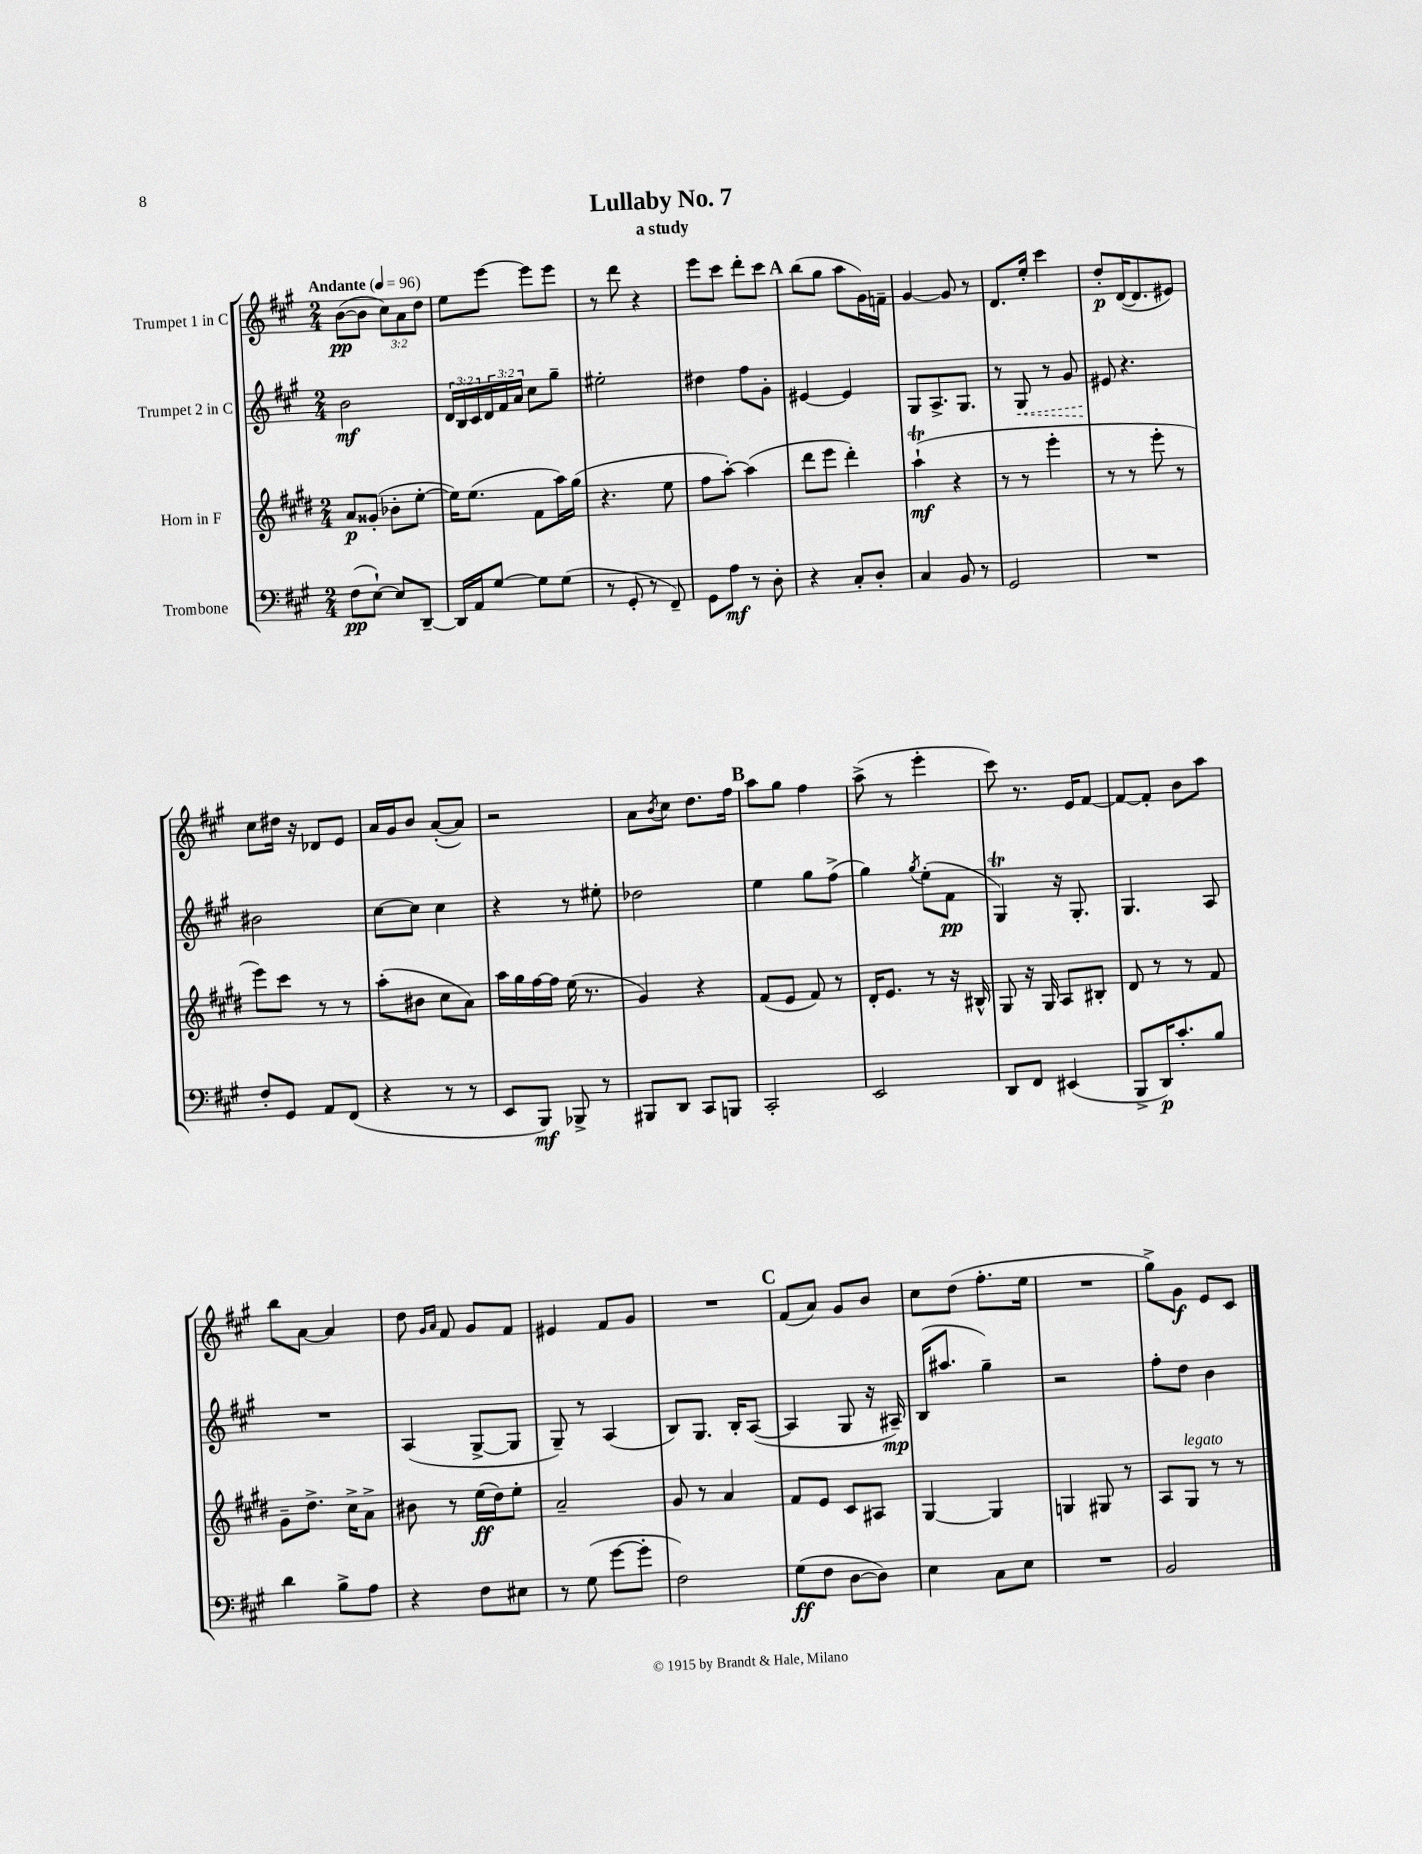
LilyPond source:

\header { title = "Lullaby No. 7" subtitle = "a study" }
<<
\new StaffGroup <<
\new Staff = "s0" \with { instrumentName = "Trumpet 1 in C" } {
    \clef treble \key a \major \numericTimeSignature \time 2/4 \override Staff.TupletNumber.text = #tuplet-number::calc-fraction-text \tempo "Andante" 4 = 96
    b'8~\pp( b'8 \tuplet 3/2 { cis''8) a'8 d''8 } |
    e''8 e'''8~ e'''8 e'''8 |
    r8 d'''8 r4 |
    e'''8 cis'''8 d'''8-. cis'''8 |
    \mark \markup { \bold "A" } b''8( gis''8 a''8 gis'16) f'16-- |
    gis'4~ gis'8 r8 |
    d'8. e''16-. cis'''4 |
    d''8-.\p d'16~( d'8. eis'8) |
    cis''8 dis''16 r16 des'8 e'8 |
    a'16 gis'16 b'8 a'8~-.( a'8) |
    r2 |
    a'8 \acciaccatura { b'8 } cis''8 d''8. fis''16 |
    \mark \markup { \bold "B" } a''8 gis''8 fis''4 |
    a''8->( r8 e'''4-. |
    cis'''8) r8. e'16 fis'8~ |
    fis'8~ fis'8-. b'8 a''8 |
    b''8 a'8~ a'4 |
    d''8 \grace { gis'16 a'16 } fis'8 gis'8 fis'8 |
    eis'4 fis'8 gis'8 |
    R2 |
    \mark \markup { \bold "C" } fis'8( a'8) gis'8 b'8 |
    cis''8 d''8( fis''8.-. e''16 |
    R2 |
    gis''8->) gis'8\f e'8 cis'8 \bar "|." |
}
\new Staff = "s1" \with { instrumentName = "Trumpet 2 in C" } {
    \clef treble \key a \major \numericTimeSignature \time 2/4 \override Staff.TupletNumber.text = #tuplet-number::calc-fraction-text
    b'2\mf |
    \tuplet 3/2 { d'16 b16 cis'16 } \tuplet 3/2 { d'16 fis'16 a'16 } cis''8 gis''8-- |
    eis''2-. |
    dis''4 fis''8 gis'8-. |
    \mark \markup { \bold "A" } eis'4~ eis'4 |
    gis8 a8.-> gis8. |
    r8 \once \override Hairpin.style = #'dashed-line gis8\< r8 gis'8 |
    eis'8\! r4. |
    bis'2 |
    cis''8~ cis''8 cis''4 |
    r4 r8 eis''8-. |
    des''2 |
    \mark \markup { \bold "B" } e''4 gis''8 fis''8->( |
    gis''4) \acciaccatura { gis''8 } e''8-.( fis'8\pp |
    gis4\trill) r16 gis8.-. |
    gis4. a8 |
    R2 |
    a4( gis8~-> gis8 |
    gis8--) r8 a4( |
    b8) gis8. b16-. a8~( |
    \mark \markup { \bold "C" } a4 gis8 r16 ais16--\mp) |
    b16( ais''8. gis''4--) |
    r2 |
    fis''8-. d''8 b'4 \bar "|." |
}
\new Staff = "s2" \with { instrumentName = "Horn in F" } {
    \clef treble \key e \major \numericTimeSignature \time 2/4
    a'8\p gisis'8-.( bes'8-. e''8~-. |
    e''16) e''8.( fis'8 a''16) gis''16( |
    r4. e''8 |
    fis''8 a''8~-.) a''4( |
    \mark \markup { \bold "A" } dis'''8 e'''8 dis'''4-.) |
    a''4-!\trill\mf( r4 |
    r8 r8 e'''4-. |
    r8 r8 e'''8-. r8 |
    e'''8) cis'''8 r8 r8 |
    a''8-.( bis'8 cis''8 a'8) |
    a''16 gis''16 fis''16~ fis''16 e''16( r8. |
    gis'4) r4 |
    \mark \markup { \bold "B" } fis'8( e'8 fis'8) r8 |
    dis'16-. e'8. r8 r16 bis16-^ |
    gis8 r16 gis16 a8 bis8-. |
    dis'8 r8 r8 fis'8 |
    gis'8-- dis''8.-> cis''16-> a'8-> |
    bis'8 r8 e''16\ff( dis''16) e''8-. |
    a'2-- |
    gis'8 r8 a'4 |
    \mark \markup { \bold "C" } fis'8 e'8 cis'8 ais8 |
    gis4~ gis4 |
    g4 gis8 r8 |
    a8 gis8^\markup { \italic "legato" } r8 r8 \bar "|." |
}
\new Staff = "s3" \with { instrumentName = "Trombone" } {
    \clef bass \key a \major \numericTimeSignature \time 2/4
    fis8\pp( e8~-!) e8 d,8~-- |
    d,16 a,16 gis8~ gis8 gis8( |
    r8 gis,8-. r8 fis,8--) |
    gis,8 a8\mf r8 d8-. |
    \mark \markup { \bold "A" } r4 cis8-. d8-. |
    cis4 b,8 r8 |
    gis,2 |
    R2 |
    fis8-. gis,8 a,8 fis,8( |
    r4 r8 r8 |
    e,8 b,,8\mf) bes,,8-> r8 |
    bis,,8 d,8 cis,8 b,,8 |
    \mark \markup { \bold "B" } cis,2-. |
    e,2 |
    d,8 fis,8 eis,4( |
    b,,8-> d,16\p) cis'8.-. b8 |
    d'4 b8-> a8 |
    r4 fis8 eis8 |
    r8 gis8( gis'8~ gis'8-. |
    fis2) |
    \mark \markup { \bold "C" } gis8\ff( fis8 d8~ d8) |
    e4 cis8 e8 |
    R2 |
    b,2 \bar "|." |
}
>>
>>
\layout { \context { \Score \remove "Bar_number_engraver" } }
